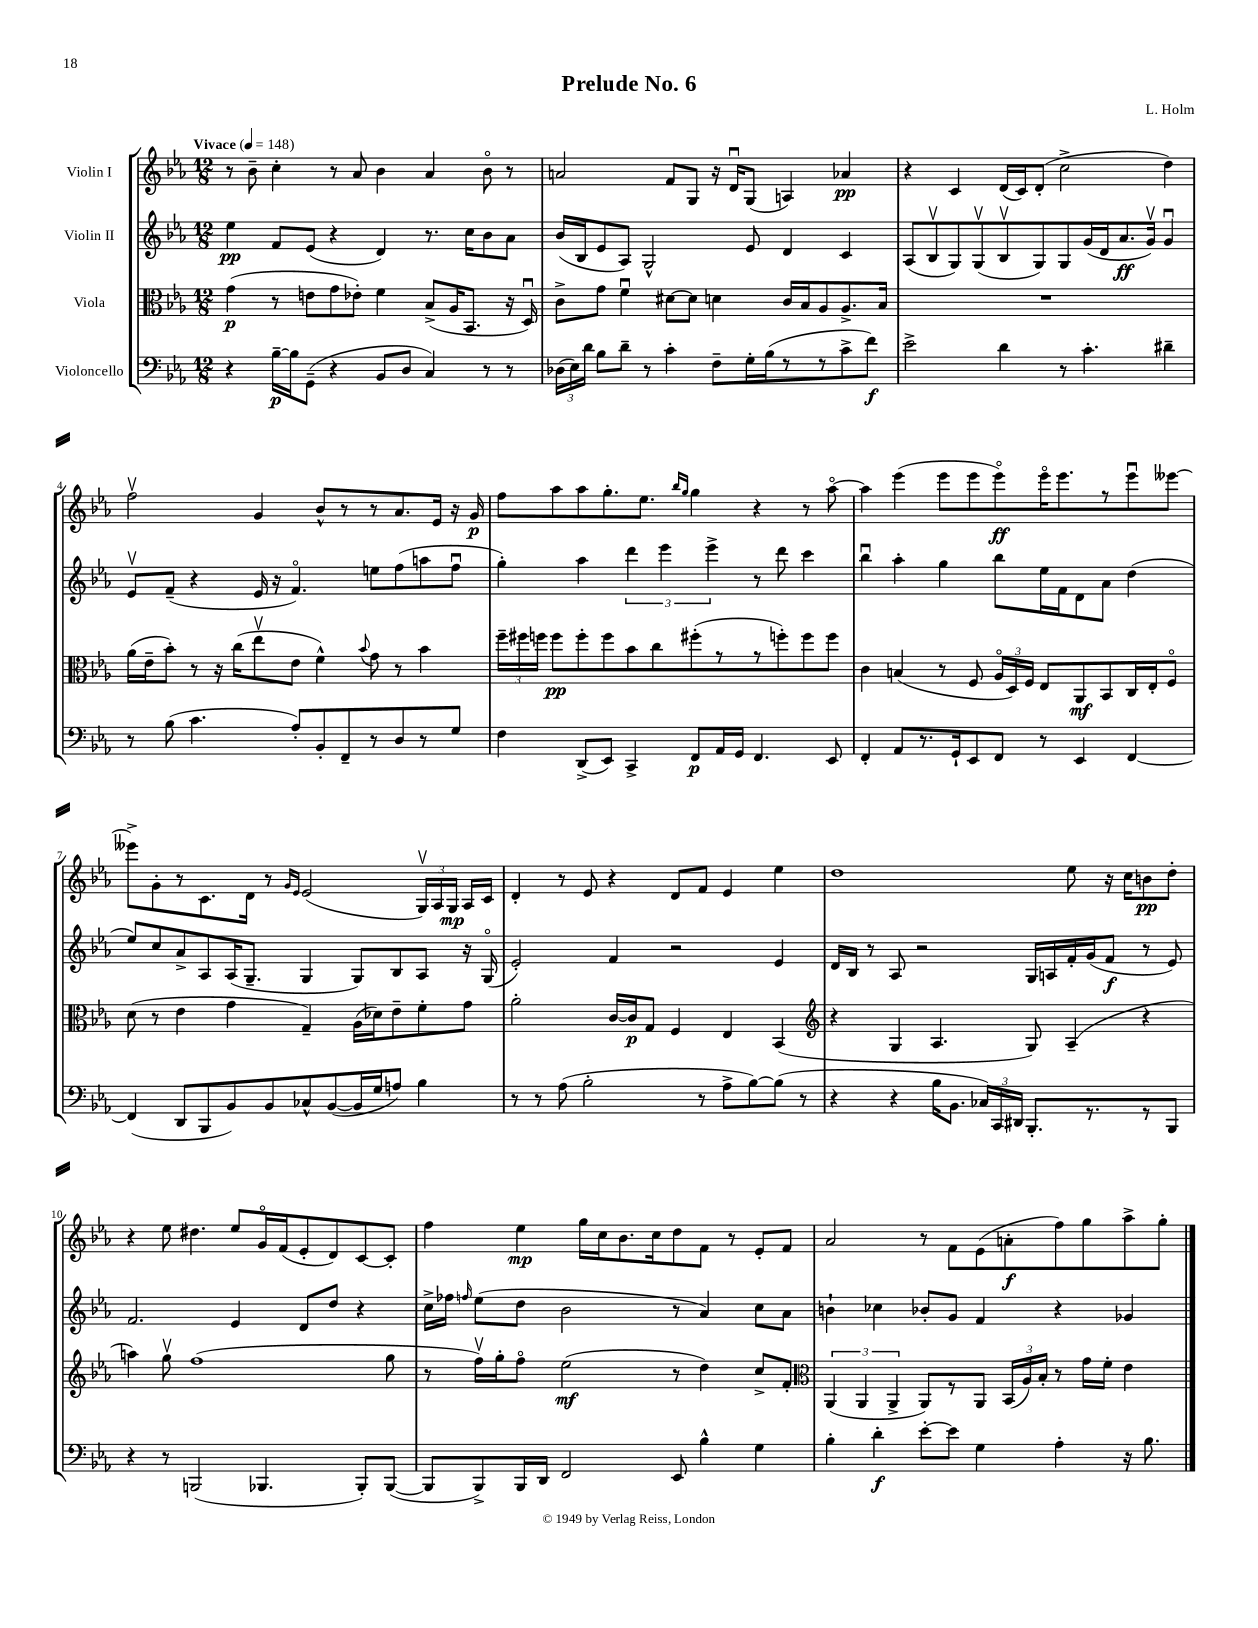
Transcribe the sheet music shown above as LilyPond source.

\header { title = "Prelude No. 6" composer = "L. Holm" }
<<
\new StaffGroup <<
\new Staff = "s0" \with { instrumentName = "Violin I" } {
    \clef treble \key ees \major \numericTimeSignature \time 12/8 \tempo "Vivace" 4 = 148
    \autoBeamOff r8 bes'8-- c''4-. r8 aes'8 bes'4 aes'4 bes'8\flageolet r8 |
    a'2 f'8[ g8] r16 d'16[\downbow g8]( a4) aes'4\pp |
    r4 c'4 d'16[( c'16) d'8]-.( c''2-> d''4) |
    f''2\upbow g'4 bes'8[-^ r8 r8 aes'8. ees'16] r16 g'16\p |
    f''8[ aes''8 aes''8 g''8.-. ees''8.] \grace { bes''16[ g''16] } g''4 r4 r8 aes''8~\flageolet |
    aes''4 ees'''4( ees'''8[ ees'''8 ees'''8\flageolet\ff) ees'''16\flageolet ees'''8. r8 ees'''8\downbow eeses'''8]~ |
    eeses'''8[-> g'8-. r8 c'8. d'16] r8 \grace { g'16[ ees'16] } ees'2( \tuplet 3/2 { g16[\upbow) aes16 g16]\mp } aes16[ c'16] |
    d'4-. r8 ees'8 r4 d'8[ f'8] ees'4 ees''4 |
    d''1 ees''8 r16 c''16[ b'8\pp d''8]-. |
    r4 ees''8 dis''4. ees''8[ g'16\flageolet f'16( ees'8-. d'8) c'8~ c'8]-. |
    f''4 ees''4\mp g''16[ c''16 bes'8. c''16 d''8 f'8] r8 ees'8[-. f'8] |
    aes'2 r8 f'8[ ees'8( a'8-.\f f''8) g''8 aes''8-> g''8]-. \bar "|." |
}
\new Staff = "s1" \with { instrumentName = "Violin II" } {
    \clef treble \key ees \major \numericTimeSignature \time 12/8
    \autoBeamOff ees''4\pp f'8[ ees'8]( r4 d'4) r8. c''16[ bes'8 aes'8] |
    bes'16[( bes16 ees'8 aes8]) g2-^ ees'8 d'4 c'4 |
    aes8[( bes8\upbow g8) g8\upbow( bes8\upbow g8) g8 g'16( d'16 aes'8.\ff g'16]\upbow) g'4\downbow |
    ees'8[\upbow f'8]--( r4 ees'16 r16 f'4.\flageolet) e''8[ f''8( a''8 f''8]\downbow |
    g''4-.) aes''4 \tuplet 3/2 { d'''4 ees'''4 ees'''4-> } r8 d'''8 c'''4 |
    bes''4\downbow aes''4-. g''4 bes''8[ ees''16 f'16 d'8 aes'8] d''4( |
    ees''8[) c''8 aes'8-> aes8 aes16( g8.]-- g4 g8[) bes8 aes8] r16 g16\flageolet( |
    ees'2-.) f'4 r2 ees'4 |
    d'16[ bes16] r8 aes8 r2 g16[ a16 f'16-. g'16( f'8]\f r8 ees'8) |
    f'2. ees'4 d'8[ d''8] r4 |
    c''16[-> fes''16] \grace { f''16 } ees''8[( d''8] bes'2 r8 aes'4) c''8[ aes'8] |
    b'4-! ces''4 bes'8[-. g'8] f'4 r4 ges'4 \bar "|." |
}
\new Staff = "s2" \with { instrumentName = "Viola" } {
    \clef alto \key ees \major \numericTimeSignature \time 12/8
    \autoBeamOff g'4\p( r8 e'8[ g'8 ees'8]-.) f'4 bes8[->( aes16 bes,8.] r16 d16\downbow) |
    c'8[-> g'8] f'4\downbow dis'8[~ dis'8] d'4 c'16[ bes16 aes8 aes8.-> bes16] |
    R1. |
    aes'16[( ees'16-- bes'8]-.) r8 r16 c''16[( ees''8\upbow ees'8] f'4-^) \appoggiatura { bes'8 } g'8 r8 bes'4 |
    \tuplet 3/2 { f''16[-- fis''16 f''16] } f''8[\pp f''8-. f''8 bes'8 c''8 fis''8-.( r8 r8 f''8-.) f''8 f''8] |
    c'4 b4( r8 f8 \tuplet 3/2 { aes16[\flageolet d16) f16] } ees8[ aes,8\mf bes,8 c16 ees16-. f8]\flageolet |
    d'8( r8 ees'4 g'4 g4--) aes16[( des'16) ees'8-- f'8-. g'8] |
    aes'2-. c'16[~ c'16\p g8] f4 ees4 bes,4( |
    \clef treble r4 g4 aes4. g8) aes4--( r4 |
    a''4) g''8\upbow f''1( g''8 |
    r8 f''16[\upbow) g''16-. f''8]\flageolet ees''2\mf( r8 d''4) c''8[-> f'8]-. |
    \clef alto \tuplet 3/2 { aes,4( aes,4 aes,4-> } aes,8[) r8 aes,8] \tuplet 3/2 { bes,16[( aes16) bes16]-. } r8 g'16[ f'16]-. ees'4 \bar "|." |
}
\new Staff = "s3" \with { instrumentName = "Violoncello" } {
    \clef bass \key ees \major \numericTimeSignature \time 12/8
    \autoBeamOff r4 bes16[~--\p bes16 g,8]--( r4 bes,8[ d8] c4) r8 r8 |
    \tuplet 3/2 { des16[( ees16) d'16] } bes8[ d'8]-- r8 c'4-. f8[-- g16-. bes16( r8 r8 c'8-> f'8]\f) |
    ees'2-> d'4 r8 c'4.-. dis'4-- |
    r8 bes8( c'4. aes8[-.) bes,8-. f,8-- r8 d8 r8 g8] |
    f4 d,8[->( ees,8]) c,4-> f,8[\p aes,16 g,16] f,4. ees,8 |
    f,4-. aes,8[ r8. g,16-! ees,8 f,8] r8 ees,4 f,4~ |
    f,4( d,8[ bes,,8 bes,8) bes,8 ces8-^ bes,8~( bes,16 g16 a8]) bes4 |
    r8 r8 aes8( bes2-. r8 aes8[-> bes8~) bes8]( r8 |
    r4 r4 bes16[ bes,8.] \tuplet 3/2 { ces16[) c,16 dis,16] } bes,,8.[-. r8. r8 bes,,8] |
    r4 r8 b,,2( bes,,4. bes,,8[-.) bes,,8]~( |
    bes,,8[ bes,,8->) bes,,16 d,16] f,2 ees,8 bes4-^ g4 |
    bes4-. d'4-.\f ees'8[~-. ees'8] g4 aes4-. r16 bes8. \bar "|." |
}
>>
>>
